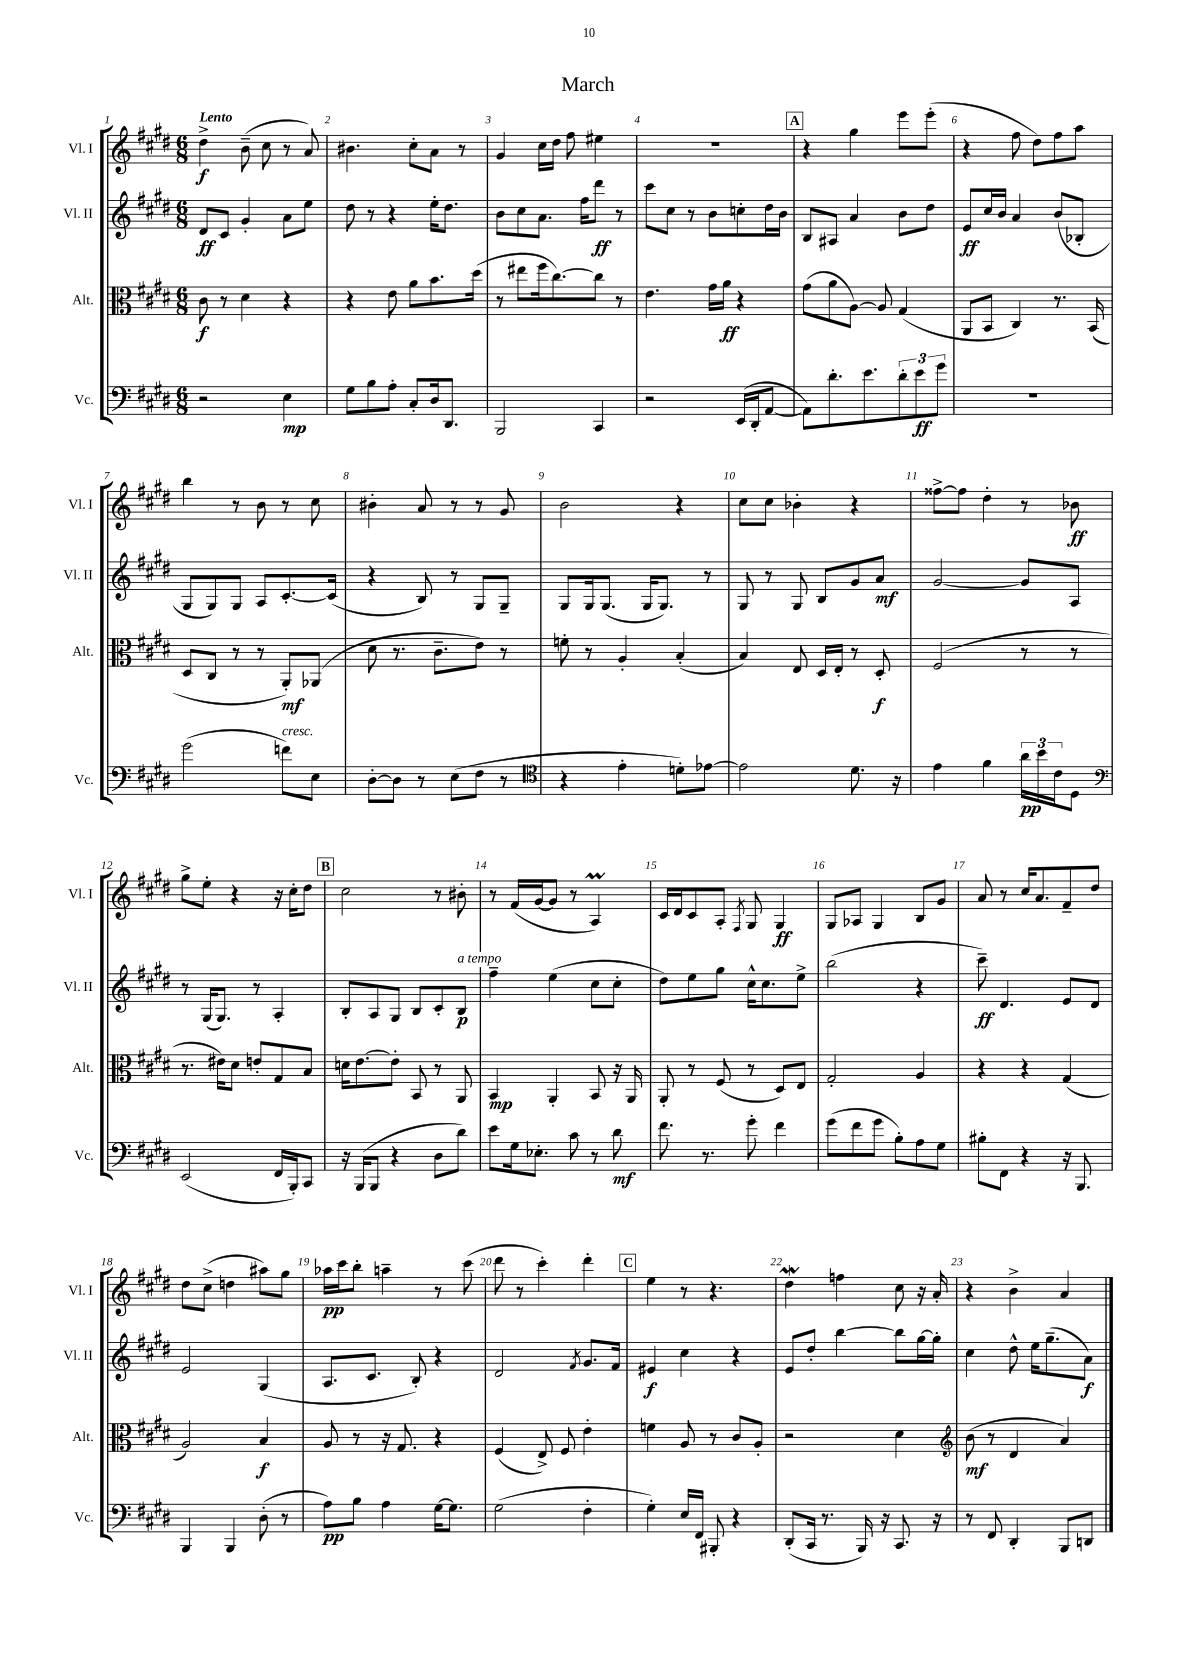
\header { title = "March" }
<<
\new StaffGroup <<
\new Staff = "s0" \with { instrumentName = "Vl. I" shortInstrumentName = "Vl. I" } {
    \clef treble \key e \major \numericTimeSignature \time 6/8 \tempo "Lento"
    dis''4->\f b'8--( cis''8 r8 a'8) |
    bis'4. cis''8-. a'8 r8 |
    gis'4 cis''16 dis''16 fis''8 eis''4 |
    R2. |
    \mark \markup { \box "A" } r4 gis''4 e'''8 e'''8-.( |
    r4 fis''8 dis''8) fis''8 a''8 |
    b''4 r8 b'8 r8 cis''8 |
    bis'4-. a'8 r8 r8 gis'8 |
    b'2 r4 |
    cis''8 cis''8 bes'4-. r4 |
    fisis''8~-> fisis''8 dis''4-. r8 bes'8\ff |
    gis''8-> e''8-. r4 r16 cis''16-. dis''8 |
    \mark \markup { \box "B" } cis''2 r8 bis'8-. |
    r8 fis'16( gis'16~ gis'8 r8 a4\prall) |
    cis'16 dis'16 cis'8 a8-. \acciaccatura { fis8 } gis8 gis4\ff |
    gis8 aes8 gis4 b8 gis'8 |
    a'8 r8 cis''16 a'8. fis'8-- dis''8 |
    dis''8 cis''8->( d''4 ais''8) gis''8 |
    aes''16\pp cis'''16 b''8-. a''4-- r8 cis'''8( |
    dis'''8 r8 cis'''4-.) dis'''4-. |
    \mark \markup { \box "C" } e''4 r8 r4. |
    dis''4\mordent f''4 cis''8 r16 a'16-. |
    r4 b'4-> a'4 \bar "|." |
}
\new Staff = "s1" \with { instrumentName = "Vl. II" shortInstrumentName = "Vl. II" } {
    \clef treble \key e \major \numericTimeSignature \time 6/8
    dis'8\ff cis'8 gis'4-. a'8 e''8 |
    dis''8 r8 r4 e''16-. dis''8. |
    b'8 cis''8 a'8. fis''16 dis'''8\ff r8 |
    cis'''8 cis''8 r8 b'8 c''8-. dis''16 b'16 |
    \mark \markup { \box "A" } b8 ais8 a'4 b'8 dis''8 |
    e'8\ff cis''16 b'16 a'4 b'8( bes8-. |
    gis8 gis8) gis8 a8 cis'8.~-. cis'16( |
    r4 b8) r8 gis8 gis8-- |
    gis8 gis16 gis8.( gis16 gis8.) r8 |
    gis8 r8 gis8 b8 gis'8 a'8\mf |
    gis'2~ gis'8 a8 |
    r8 gis16( gis8.) r8 a4-. |
    \mark \markup { \box "B" } b8-. a8 gis8 b8 cis'8-. b8\p^\markup { \italic "a tempo" } |
    fis''4-- e''4( cis''8 cis''8-. |
    dis''8) e''8 gis''8 cis''16-^ cis''8. e''8-> |
    b''2( r4 |
    cis'''8--\ff) dis'4. e'8 dis'8 |
    e'2 gis4( |
    a8. cis'8. b8-.) r4 |
    dis'2 \acciaccatura { fis'8 } gis'8. fis'16 |
    \mark \markup { \box "C" } eis'4\f cis''4 r4 |
    e'8 dis''8-. b''4~ b''8 gis''16~ gis''16-. |
    cis''4 dis''8-^ e''16 gis''8.--( a'8\f) \bar "|." |
}
\new Staff = "s2" \with { instrumentName = "Alt." shortInstrumentName = "Alt." } {
    \clef alto \key e \major \numericTimeSignature \time 6/8
    cis'8\f r8 dis'4 r4 |
    r4 e'8 a'8 b'8. dis''16( |
    r8 eis''8 fis''16 cis''8.~) cis''8 r8 |
    e'4. gis'16 a'16\ff r4 |
    \mark \markup { \box "A" } gis'8( a'8 a8~) a8 gis4( |
    a,8 b,8 cis4) r8. b,16( |
    dis8 cis8 r8 r8 a,8-.\mf) aes,8( |
    dis'8 r8. cis'8.-- e'8) r8 |
    f'8-. r8 a4-. b4-.( |
    b4) e8 dis16 e16-. r8 dis8-.\f |
    fis2( r8 r8 |
    r8. eis'16) dis'8 e'8-. gis8 b8 |
    \mark \markup { \box "B" } d'16 e'8.~ e'8-. b,8 r8 a,8 |
    b,4\mp a,4-. b,8 r16 a,16 |
    a,8-. r8 fis8( r8 dis8) e8 |
    gis2-. a4 |
    r4 r4 gis4( |
    a2) b4\f |
    a8 r8 r16 gis8. r4 |
    fis4( e8->) fis8 e'4-. |
    \mark \markup { \box "C" } f'4 a8 r8 cis'8 a8-. |
    r2 dis'4 |
    \clef treble b'8\mf( r8 dis'4 a'4) \bar "|." |
}
\new Staff = "s3" \with { instrumentName = "Vc." shortInstrumentName = "Vc." } {
    \clef bass \key e \major \numericTimeSignature \time 6/8
    r2 e4\mp |
    gis8 b8 a8-. cis8-. dis16 dis,8. |
    b,,2 cis,4 |
    r2 e,16( dis,16-. a,8~ |
    \mark \markup { \box "A" } a,8) dis'8.-. e'8. \tuplet 3/2 { dis'8-. e'8\ff gis'8 } |
    R2. |
    gis'2( f'8^\markup { \italic "cresc." }) e8 |
    dis8~-. dis8 r8 e8( fis8 r8 |
    \clef tenor r4 e'4-. d'8-.) ees'8~ |
    ees'2 dis'8. r16 |
    e'4 fis'4 \tuplet 3/2 { a'16\pp b'16 cis'16 } dis8 |
    \clef bass e,2( fis,16 b,,16-.) cis,8 |
    \mark \markup { \box "B" } r16 b,,16( b,,8 r4 dis8 dis'8) |
    e'8 gis16 ees8.-. cis'8 r8 dis'8\mf |
    fis'8. r8. gis'8-. fis'4 |
    gis'8( fis'8 gis'8 b8-.) a8 gis8 |
    bis8-. fis,8 r4 r16 b,,8. |
    b,,4 b,,4 dis8-.( r8 |
    a8\pp) b8 a4 gis16~ gis8. |
    gis2( fis4-. |
    \mark \markup { \box "C" } gis4-.) e16 fis,16 bis,,8-. r4 |
    dis,8-.( cis,16 r8. b,,16) r16 cis,8. r16 |
    r8 fis,8 dis,4-. b,,8 d,8 \bar "|." |
}
>>
>>
\layout { \context { \Score \override BarNumber.break-visibility = ##(#f #t #t) barNumberVisibility = #all-bar-numbers-visible } }
